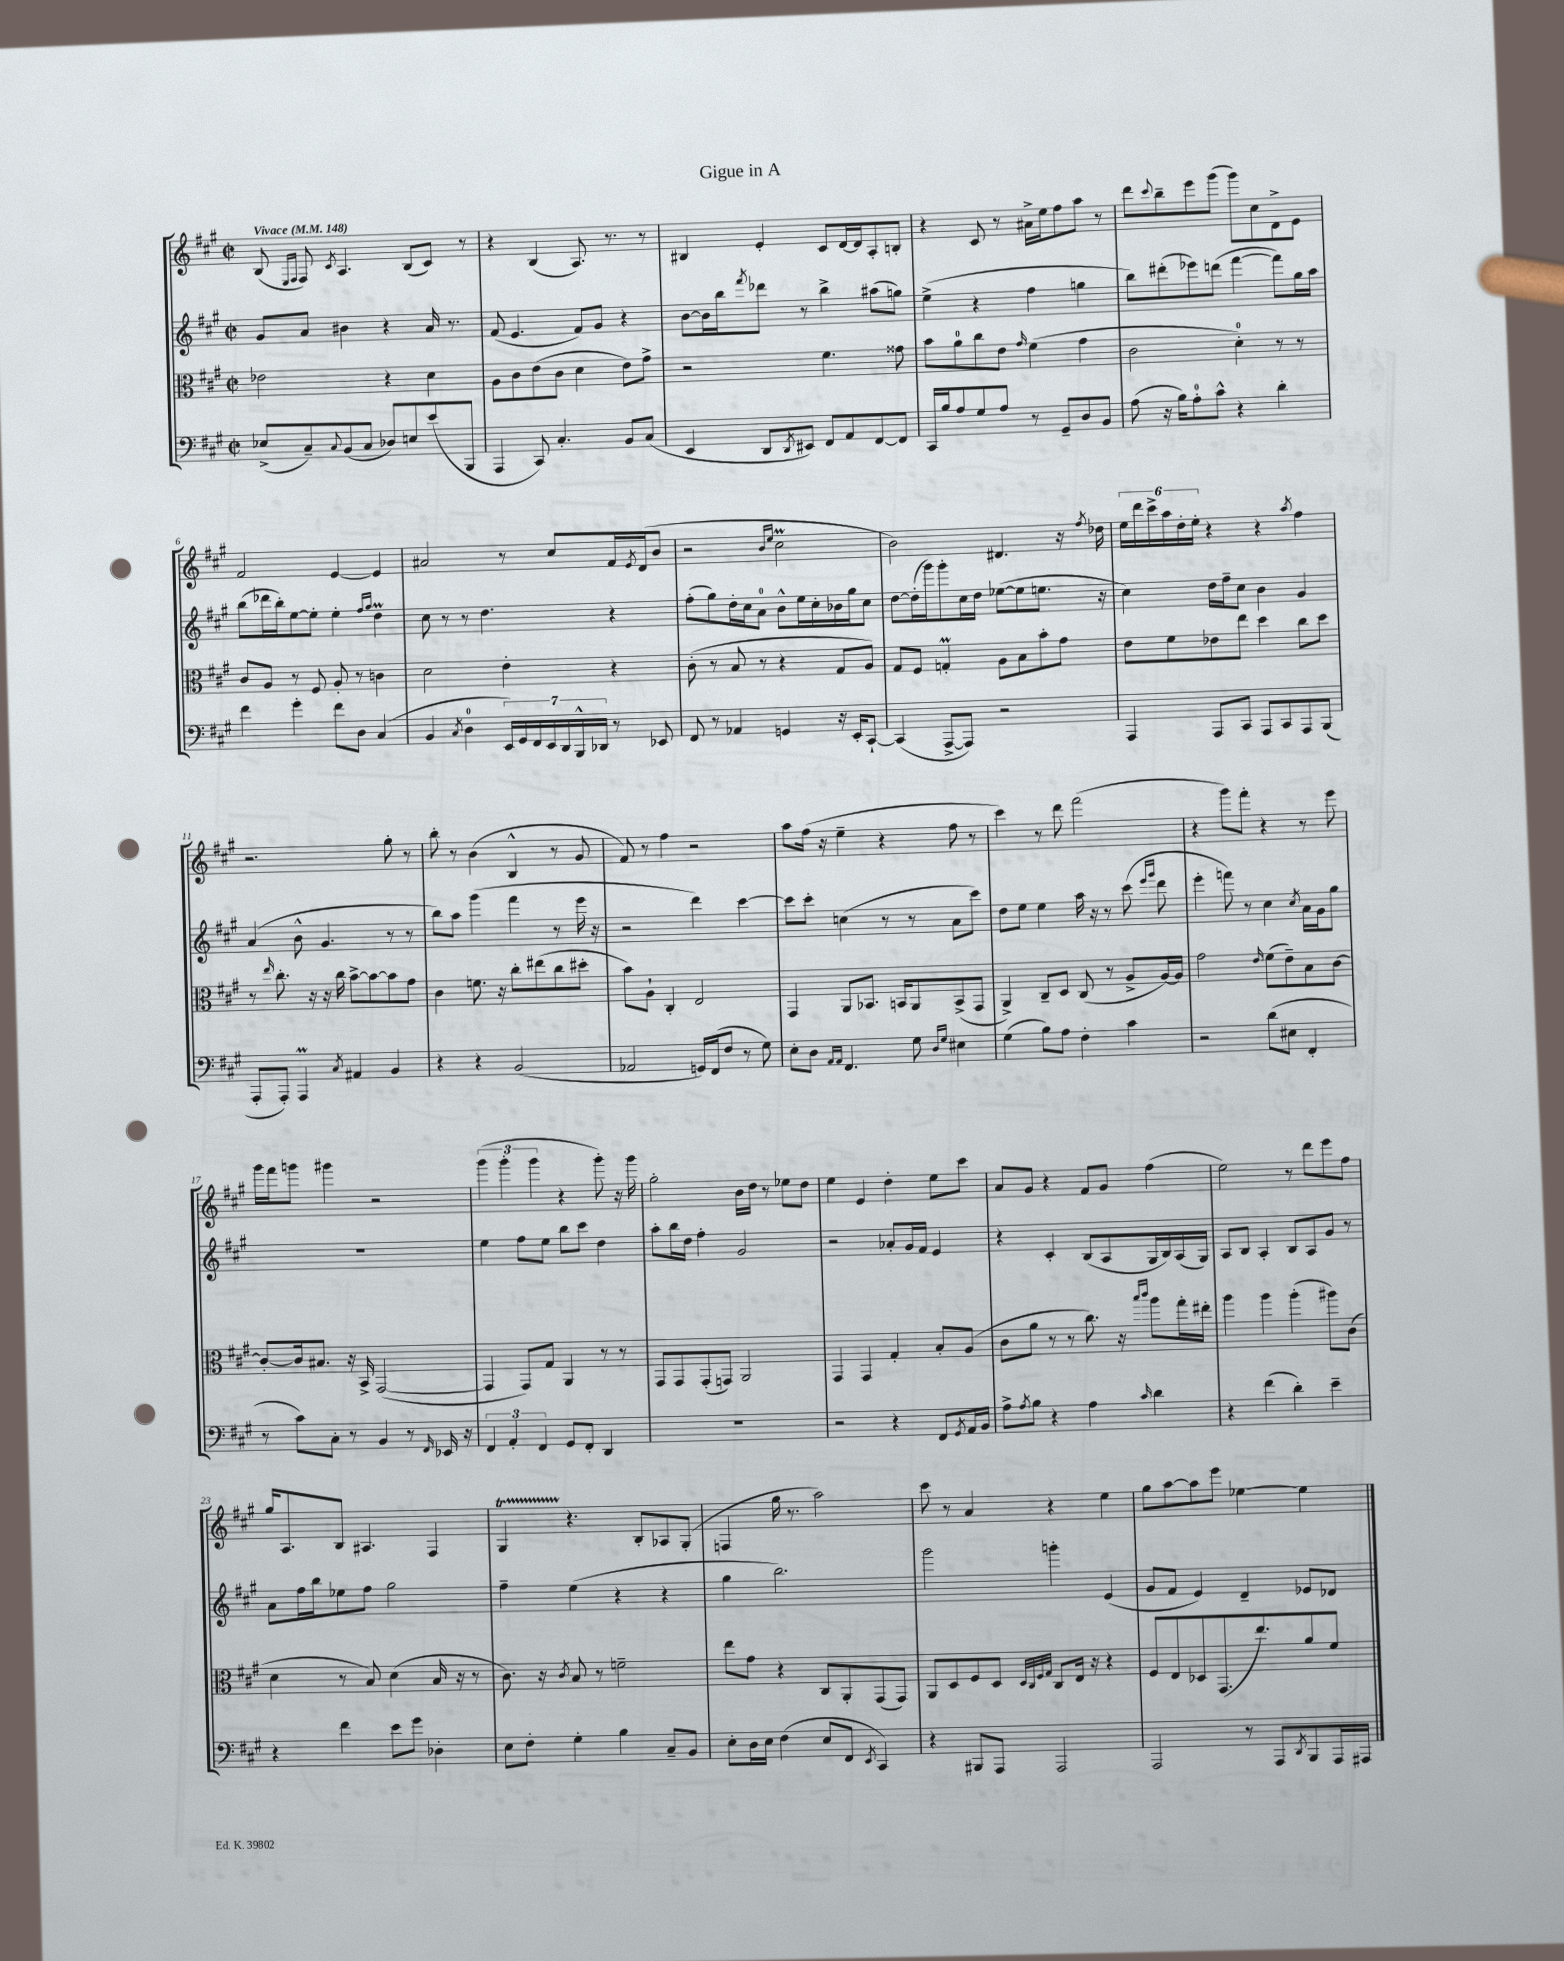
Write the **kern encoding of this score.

**kern	**kern	**kern	**kern
*staff4	*staff3	*staff2	*staff1
*clefF4	*clefC3	*clefG2	*clefG2
*k[f#c#g#]	*k[f#c#g#]	*k[f#c#g#]	*k[f#c#g#]
*M2/2	*M2/2	*M2/2	*M2/2
*met(c|)	*met(c|)	*met(c|)	*met(c|)
*MM148	*MM148	*MM148	*MM148
(8E-^/L	2e-\	8g#/L	(8B/
.	.	.	16qqE/LL
.	.	.	16qqF#/JJ
8C#~/)	.	8a/J	8F#/)
8qqC#/	.	.	8qc#/
(8BB/	.	4b#\	4.A/
8C#/J	.	.	.
8D-/L)	4r	4r	.
8E/	.	.	(8B/L
(8e/	4d\	16a/	8c#/J)
.	.	8.r	.
8BBB/J	.	.	8r
=	=	=	=
4AAA/	8A\L	(8f#/	4r
.	8c#\	4.e/	.
8CC#/)	(8e\	.	(4B/
4.C#'/	8c#\J	.	.
.	4d\	8f#/L)	8.A/)
.	.	8g#/J	.
.	.	.	8.r
8BB/L	8e\L)	4r	.
(8C#/J	8g#^\J	.	8r
=	=	=	=
4EE/	2r	[8b\L	4B#/
.	.	16b\]L	.
.	.	16bb\J	.
.	.	8qfff#/	.
8DD/L	.	8ddd-\J	4e'/
8qDD/	.	.	.
8EE#/J)	.	8r	.
8FF#/L	4.f#\	4bb^\	8c#/L
8AA/	.	.	[16d/L
.	.	.	16d/]J
[8FF#/	.	(8aa#\L	8A'/
8FF#/]J	8g##\	8gg\J)	8B'/J
=	=	=	=
16CC#/LL	8b\L	(4ee^\	4r
16B/J	.	.	.
8A/	8a\	.	.
8G#/	8cc#\	4r	8c#/
8A/J	8e\J	.	8r
.	16qqg#/	.	.
8r	(4f#\	4ff#\	16a#^\LL
.	.	.	16ee\J
8GG#~/L	.	.	8ff#\
8D/	4g#\	4gg\	8aa\J
8BB/J	.	.	8r
=	=	=	=
(8A\	2c#\	8bb\L)	8ddd\L
.	.	.	8qqccc#/
16r	.	(8ddd#'\	8bb~\
16B\LK)	.	.	.
8A'\	.	8eee-\)	8eee\
8c#^^\J	.	(8ddd\J	(8ggg#\J
4r	4d'\)	[4fff#\	8ggg#\L)
.	.	.	8cc#\
4d'\	8r	8fff#\]L)	8d^\
.	8r	16gg#\L	8e\J
.	.	16aa\JJ	.
=	=	=	=
4f#\	8c#/L	(8bb\L	2f#/
.	8A/J	16ddd-\L	.
.	.	16bb'\J)	.
4g#'\	8r	[8ee\	.
.	8F#/	8ee'\]J	.
8f#\L	8A'/	4ee'\	[4e/
8D\J	8r	.	.
.	.	16qqff#/LL	.
.	.	16qqgg#/JJ	.
(4C#/	4c\	4dd\	4e/]
=	=	=	=
4BB/	2d\	8cc#\	2a#/
.	.	8r	.
8qC#/	.	.	.
4D\	.	8r	.
.	.	4.dd\	.
28EE/LL)	4e'\	.	8r
28GG#/	.	.	.
28FF#/	.	.	.
28EE/	.	.	.
.	.	.	8cc#/L
28DD/	.	.	.
28BBB^^/	.	.	.
28DD-/JJ	.	.	.
8r	4r	4r	16f#/L
.	.	.	8qe/
.	.	.	(16d/J
8EE-/	.	.	8b/J
=	=	=	=
8FF#/	(8c#'\	(8ff#'\L	2r
8r	8r	8gg#\)	.
4AA-/	8B/	16dd'\L	.
.	.	16cc#\J	.
.	8r	8a\J	.
.	.	.	16qqb/LL
.	.	.	16qqee/JJ
4GG/	4r	8b^^\L	2cc#\
.	.	16ee\L	.
.	.	16cc#'\	.
16r	8G#/L	16b-\	.
16EE'/LK	.	16gg#\J	.
[8CC#`/J	8A/J)	8cc#\J	.
=	=	=	=
(4CC#/]	8G#/L	[8dd\L	2b\)
.	8F#/J	(16dd'\]L	.
.	.	16ggg#\J)	.
[8AAA^/L	4G'/	8ggg#'\	.
8AAA/]J)	.	16cc#\L	.
.	.	16dd\JJ	.
2r	8A\L	([8ee-\L	4.d#/
.	8B\	8ee-\]	.
.	8b'\	8.ee\J	.
.	8g#\J	.	16r
.	.	.	8qff#/
.	.	16r	16dd-\
=	=	=	=
4AAA/	8e\L	4cc#\)	24ee\LL
.	.	.	24ddd\
.	.	.	24ccc#^\
.	8f#\	.	24aa\
.	.	.	24dd'\
.	.	.	24ee'\JJ
8AAA/L	8e-\	16dd\LL	4r
.	.	16ff#~\J	.
8CC#/J	8ee\J	8cc#\J	.
8AAA/L	4dd\	4b\	4r
8CC#/	.	.	.
.	.	.	8qaa/
8AAA/	8cc#\L	4g#/	4ff#\
(8BBB/J	8dd\J	.	.
=	=	=	=
8AAA'/L	8r	(4a/	2.r
.	16qqee/	.	.
8AAA'/J)	8.cc#'\	.	.
4AAA/	.	8b^^\	.
.	16r	.	.
.	16r	4.g#/	.
.	16cc#\	.	.
8qC#/	.	.	.
4AA#/	[8b^\L	.	.
.	8b\_	.	.
4BB/	8b\]	8r	8gg#'\
.	8g#\J	8r	8r
=	=	=	=
4r	4c#\	8bb\L)	8bb'\
.	.	8aa\J	8r
4r	8.f\	(4ggg#\	(4b\
.	16r	.	.
(2BB/	8cc#'\L	4fff#\	4B^^/
.	(8ee#\	.	.
.	8cc#\	8r	8r
.	8dd#'\J	16eee\	8g#/
.	.	16r	.
=	=	=	=
2AA-/	8b\L)	2r	8f#/)
.	8A`\J	.	8r
.	4C#'/	.	4ff#\
16GG/LL)	2E/	4ddd\)	2r
(16FF#/J	.	.	.
8F#/J	.	.	.
8r	.	[4ccc#\	.
8G#\)	.	.	.
=	=	=	=
8E'\L	4GG#/	8ccc#\]L	8aa\L
8D\J	.	8ccc#'\J	(16ff#\Jk
.	.	.	16r
16qqAA/LL	.	.	.
16qqAA/JJ	.	.	.
4.FF#/	8AA/L	(4cc\	4ee~\
.	8.BB-/J	.	.
.	.	8r	4r
.	16BB/LK	.	.
8G#\	8AA/	8r	.
16qqD/LL	.	.	.
16qqG#/JJ	.	.	.
4E#\	(8BB^/	8a\L	8ff#\
.	8GG#/J	8ccc#\J)	8r
=	=	=	=
(4G#\	4AA^/)	8dd\L	4ccc#\)
.	.	8ee\J	.
8B\L)	8C#~/L	4ee\	8r
8A\J	8D/J	.	8ddd\
4F#'\	(8C#/	16aa\	(2fff#\
.	.	16r	.
.	8r	8r	.
4c#\	8A^/L	(8ccc#\	.
.	.	16qqeee/LL	.
.	.	16qqggg#/JJ	.
.	[16A/L)	8ddd\	.
.	16A/]JJ	.	.
=	=	=	=
2r	2g#\	4eee'\	4r
.	.	8fff\)	8ggg#\L)
.	.	8r	8fff#'\J
.	16qqe/	.	.
(8d\L	(8f#\L	4cc#\	4r
8E#\J	8e~\)	.	.
.	.	8qcc#/	.
4FF#'/	8B\	16a\LL	8r
.	.	16g#\J	.
.	[8c#\J	8gg#\J	8eee\
=	=	=	=
8r	8c#'/_L	1r	16ggg#\LL
.	.	.	16fff#\J
8c#\L)	16c#/]k	.	8ggg\J
.	8.B#/J	.	.
8C#'\J	.	.	4ggg#\
8r	16r	.	.
.	16BB^/	.	.
4BB/	([2GG#/	.	2r
8r	.	.	.
16qqFF#/	.	.	.
16EE-/	.	.	.
16r	.	.	.
=	=	=	=
6FF#/	4GG#/]	4ee\	(6ggg#\
6AA'/	.	.	6ggg#'\
.	8GG#/L)	8ff#\L	.
6FF#/	.	.	6ggg#\
.	8G#/J	8ee\J	.
8GG#/L	4AA/	8bb\L	4r
8FF#'/J	.	8ccc#\J	.
4DD/	8r	4dd\	8ggg#'\)
.	8r	.	16r
.	.	.	16ggg#\
=	=	=	=
1r	8GG#/L	8aa'\L	2gg#'\
.	8GG#/	16bb\L	.
.	.	16dd\JJ	.
.	(8GG#'/	4ff#'\	.
.	8GG/J)	.	.
.	2AA/	2g#/	16b\LL
.	.	.	16dd\JJ
.	.	.	8r
.	.	.	8ee-\L
.	.	.	8dd\J
=	=	=	=
2r	4GG#/	2r	4ee\
.	4GG#/	.	4e/
4r	4G#'/	8a-'/L	4dd'\
.	.	16g#/L	.
.	.	16f#/JJ	.
8FF#/L	8B'/L	4e/	8ee\L
8qGG#/	.	.	.
16AA/L	(8A/J	.	8ccc#\J
16BB/JJ	.	.	.
=	=	=	=
8A^\L	8c#\L	4r	8a/L
8qA/	.	.	.
8B\J	8a\J	.	8g#/J
4r	8r	4c#'/	4r
.	8r	.	.
4A\	8.cc#\)	(8B/L	8f#/L
.	.	8A/	8g#/J
.	16r	.	.
.	16qqbb/LL	.	.
16qqc#/	16qqccc#/JJ	.	.
4d\	8aa\L	16G#/L	(4ff#\
.	.	16B/)	.
.	16gg#'\L	(16A/	.
.	16ee#'\JJ	16G#/JJ)	.
=	=	=	=
4r	4aa\	8A/L	2ee\)
.	.	8B/J	.
(4f#\	4aa\	4A'/	.
4d'\)	(4aa'\	8B/L	8r
.	.	8A/	8ddd\L
4e~\	8aa#\L)	8g#/J	8eee\
.	(8c#\J	8r	8ff#\J
=	=	=	=
4r	4d\	8a\L	16gg#/LK
.	.	.	8.A/
.	.	16ff#\L	.
.	.	16bb\J	.
4f#\	8r	8ee-\	8B/J
.	8B/)	8ff#\J	4.A#/
8e\L	(4d\	2gg#\	.
8g#\J	.	.	.
4D-'\	16B/	.	4F#/
.	16r	.	.
.	8r	.	.
=	=	=	=
8E\L	8.c#\)	4ff#~\	4G#/
8F#'\J	.	.	.
.	16r	.	.
.	8qc#/	.	.
4G#'\	8B/	(4ee\	4.r
.	8r	.	.
4B\	2f~\	4r	.
.	.	.	8B'/L
8C#~/L	.	4r	8A-/
8BB/J	.	.	(8G#'/J
=	=	=	=
8E'\L	8ee\L	4gg#\	4F/
16D\L	8g#\J	.	.
16E\JJ	.	.	.
(4F#\	4r	2.bb\)	16gg#\
.	.	.	8.r
8E/L	8C#/L	.	2aa\)
8FF#/J	8AA'/	.	.
8qEE/	.	.	.
4CC#/)	(8GG#/	.	.
.	8GG#/J)	.	.
=	=	=	=
4r	8AA/L	2ggg#\	8ccc#\
.	8D/	.	8r
8BBB#/L	8F#/	.	4a/
8AAA/J	8D/J	.	.
.	32qqD/LLL	.	.
.	32qqC#/	.	.
.	32qqF#/	.	.
.	32qqG#/JJJ	.	.
2AAA/	8C#/L	4ggg'\	4r
.	16E/Jk	.	.
.	16r	.	.
.	4r	(4e/	4ee\
=	=	=	=
2AAA/	8F#/L	8g#/L	8gg#\L
.	8E/	8f#/J	[8aa\
.	8D-/	4e/)	8aa\]
.	(8.GG#/	.	8eee\J
8r	.	4d~/	[4ee-\
.	8.ee/)	.	.
8AAA/L	.	.	.
8qDD/	.	.	.
8BBB/	8a/	8e-/L	4ee-\]
16AAA/L	8f#/J	8d-/J	.
16AAA#/JJ	.	.	.
==	==	==	==
*-	*-	*-	*-
